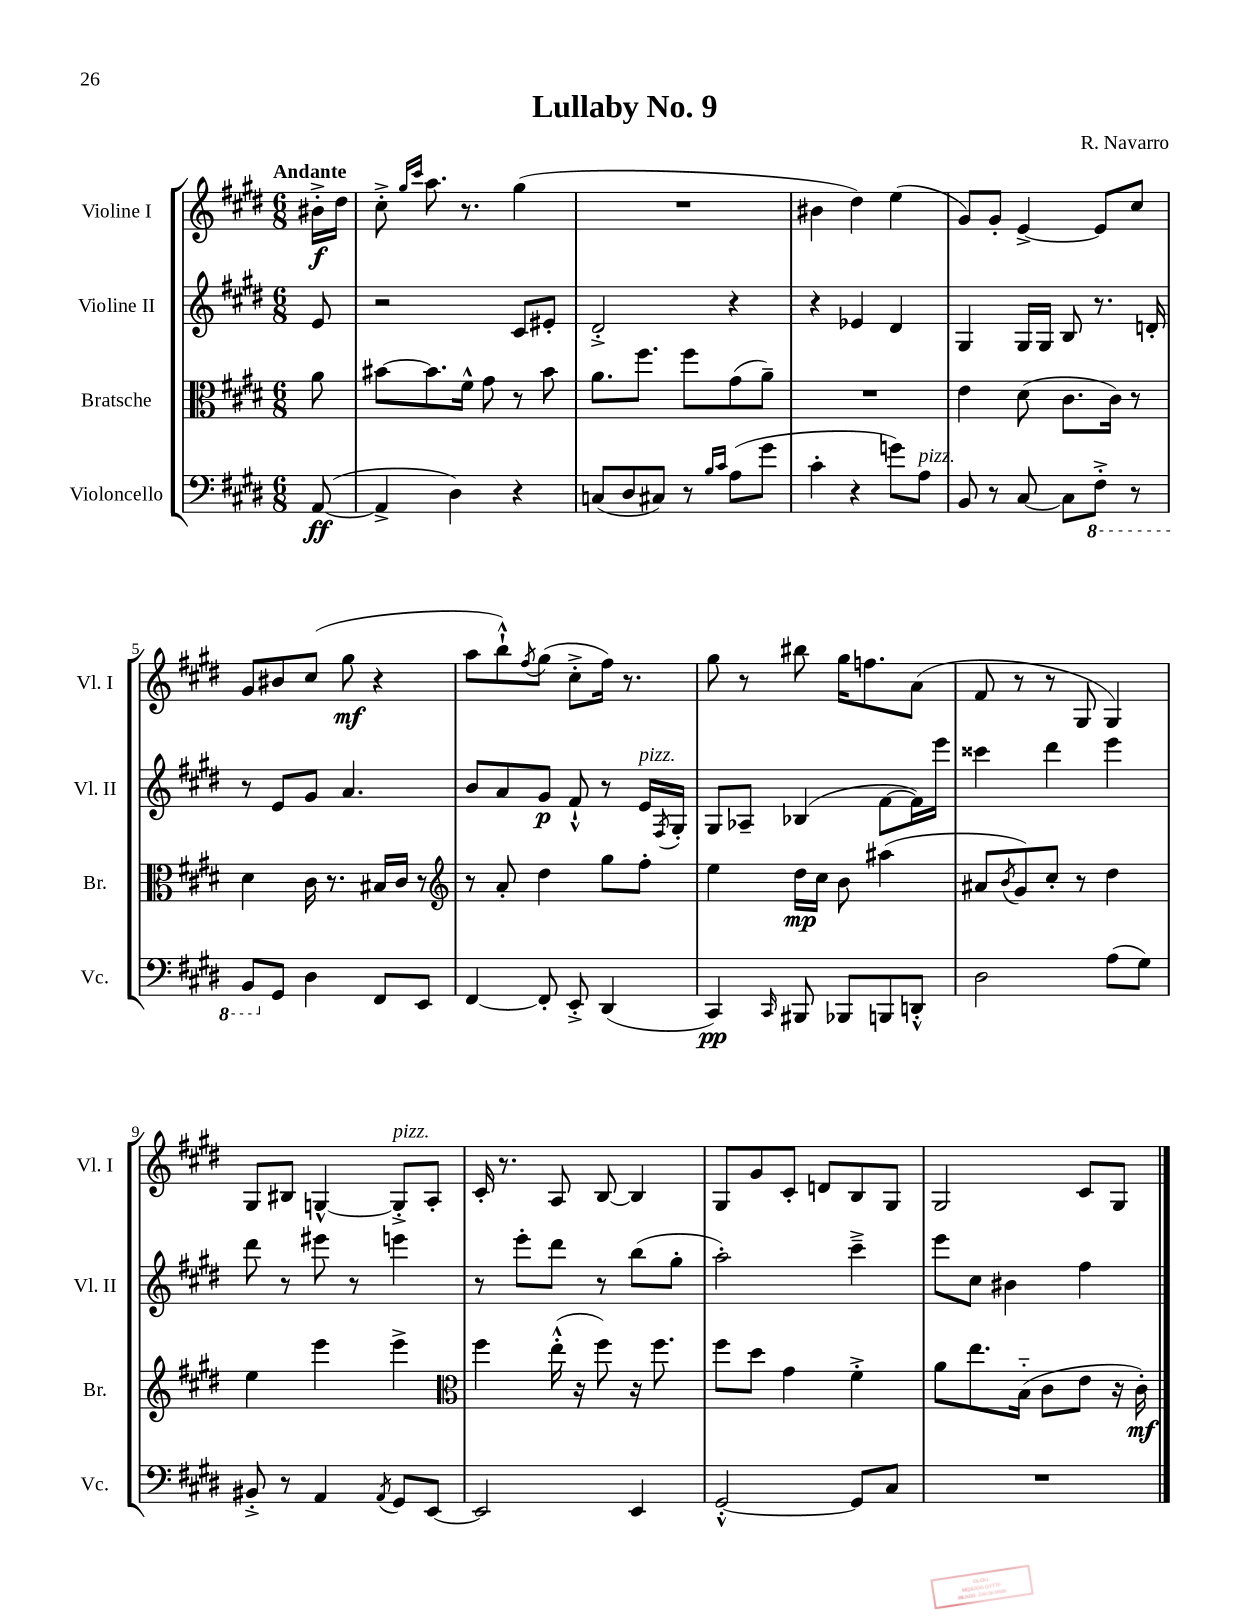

**kern	**kern	**kern	**kern
*staff4	*staff3	*staff2	*staff1
*clefF4	*clefC3	*clefG2	*clefG2
*k[f#c#g#d#]	*k[f#c#g#d#]	*k[f#c#g#d#]	*k[f#c#g#d#]
*M6/8	*M6/8	*M6/8	*M6/8
([8AA	8a	8e	16b#'^
.	.	.	16dd#
=	=	=	=
4AA^]	[8b#	2r	8cc#'^
.	.	.	16qqgg#
.	.	.	16qqccc#
.	8.b#]	.	8.aa
4D#)	.	.	.
.	16f#^^	.	8.r
.	8g#	.	.
4r	8r	8c#	(4gg#
.	8b#	8e#'	.
=	=	=	=
(8C	8.a	2d#'^	2.r
8D#	.	.	.
.	8.ff#	.	.
8C#)	.	.	.
8r	8ff#	.	.
16qqB	.	.	.
16qqc#	.	.	.
(8A	(8g#	4r	.
8g#	8a~)	.	.
=	=	=	=
4c#'	2.r	4r	4b#
4r	.	4e-	4dd#)
8g)	.	4d#	(4ee
8A	.	.	.
=	=	=	=
8BB	4e	4G#	8g#)
8r	.	.	8g#'
[8C#	(8d#	16G#	[4e^
.	.	16G#	.
8C#]	8.c#	8B	.
8FF#'^	.	8.r	8e]
.	16c#)	.	.
8r	8r	.	8cc#
.	.	16d'	.
=	=	=	=
8BBB	4d#	8r	8g#
8GG#	.	8e	8b#
4D#	16c#	8g#	(8cc#
.	8.r	.	.
.	.	4.a	8gg#
8FF#	16B#	.	4r
.	16c#	.	.
8EE	8r	.	.
=	=	=	=
*	*clefG2	*	*
[4FF#	8r	8b	8aa
.	8a'	8a	8bb`^^)
.	.	.	8qff#
8FF#']	4dd#	8g#	(8gg#
8EE'^	.	8f#`^^	8cc#'^
(4DD#	8gg#	8r	16ff#)
.	.	.	8.r
.	8ff#'	16e	.
.	.	8qF#	.
.	.	16G#'	.
=	=	=	=
4CC#)	4ee	8G#	8gg#
.	.	8A-~	8r
16qqCC#	.	.	.
8BBB#	16dd#	(4B-	8bb#
.	16cc#	.	.
8BBB-	8b	.	16gg#
.	.	.	8.ff
8BBB	(4aa#	[8f#	.
8DD'^^	.	16f#])	(8a
.	.	16eee	.
=	=	=	=
2D#	8a#	4ccc##	8f#
.	8qb	.	.
.	8g#)	.	8r
.	8cc#'	4ddd#	8r
.	8r	.	8G#
(8A	4dd#	4eee	4G#)
8G#)	.	.	.
=	=	=	=
8BB#'^	4ee	8ddd#	8G#
8r	.	8r	8B#
4AA	4eee	8eee#	[4G^^
.	.	8r	.
8qAA	.	.	.
8GG#	4eee^	4eee	8G'^]
[8EE	.	.	8A'
=	=	=	=
*	*clefC3	*	*
2EE]	4ff#	8r	16c#'
.	.	.	8.r
.	.	8eee'	.
.	(16ee'^^	8ddd#	8A
.	16r	.	.
.	8ff#)	8r	[8B
4EE	16r	(8bb	4B]
.	8.ff#	.	.
.	.	8gg#'	.
=	=	=	=
[2GG#'^^	8ff#	2aa')	8G#
.	8dd#	.	8g#
.	4g#	.	8c#'
.	.	.	8d
8GG#]	4f#'^	4ccc#~^	8B
8C#	.	.	8G#
=	=	=	=
2.r	8a	8eee	2G#
.	8.ee	8cc#	.
.	.	4b#	.
.	(16B'~	.	.
.	8c#	.	.
.	8e	4ff#	8c#
.	16r	.	8G#
.	16c#')	.	.
==	==	==	==
*-	*-	*-	*-
